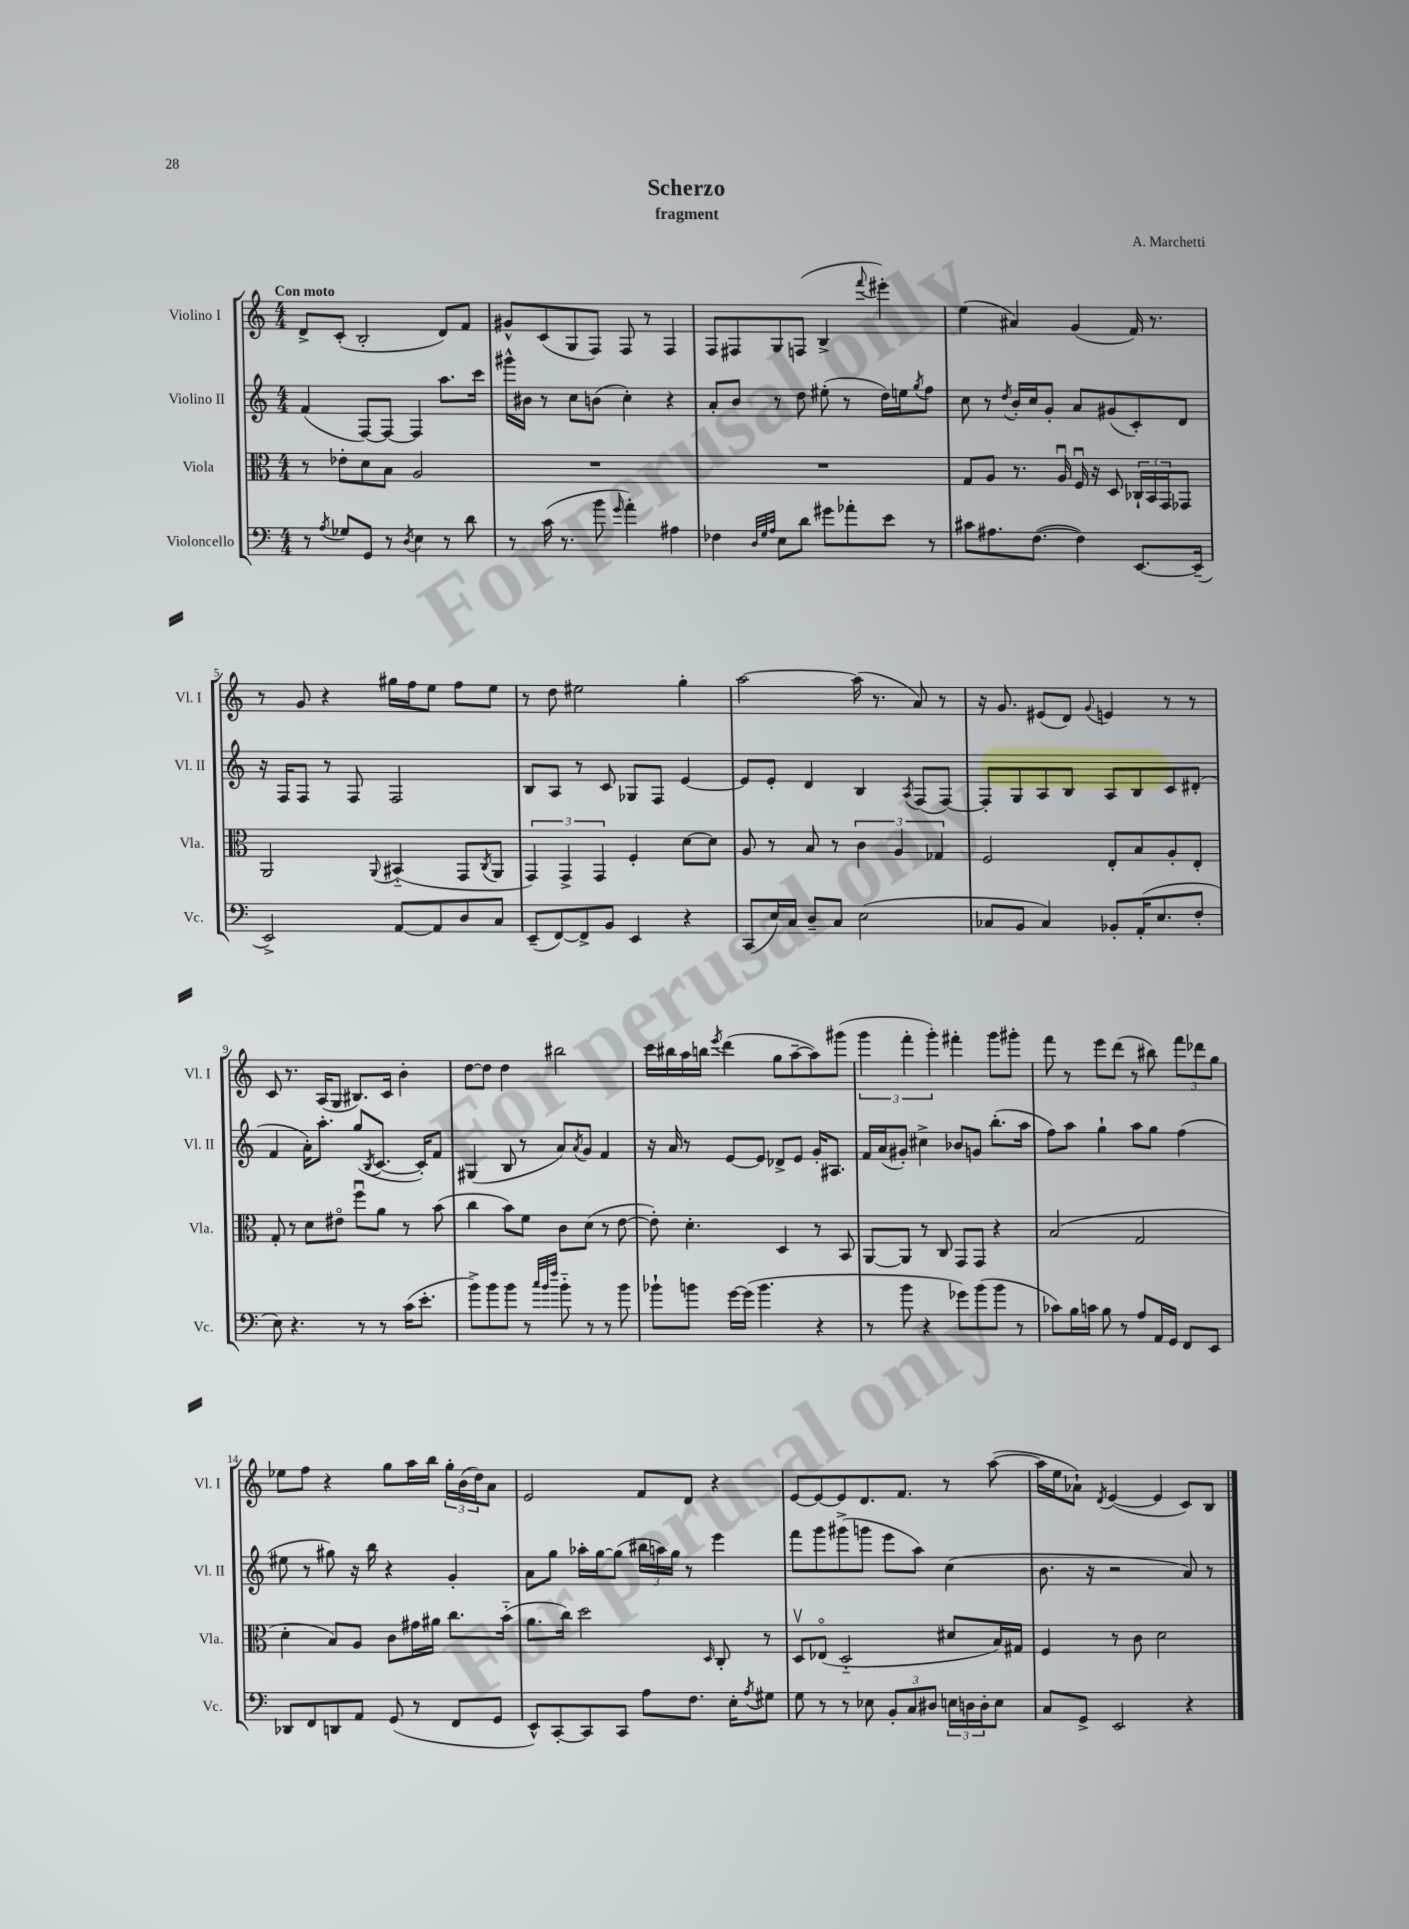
\header { title = "Scherzo" composer = "A. Marchetti" subtitle = "fragment" }
<<
\new StaffGroup <<
\new Staff = "s0" \with { instrumentName = "Violino I" shortInstrumentName = "Vl. I" } {
    \clef treble \key c \major \numericTimeSignature \time 4/4 \tempo "Con moto"
    d'8-> c'8-.( b2-. d'8) f'8 |
    gis'8-^ c'8( g8 f8) f8 r8 f4 |
    f8 fis8 g8 f8( b4-> \appoggiatura { f'''8 } eis'''4-.) |
    e''4( ais'4) g'4( f'16) r8. |
    r8 g'8 r4 gis''16 f''16 e''8 f''8 e''8 |
    r8 d''8 eis''2 g''4-. |
    a''2~ a''16( r8. a'8) r8 |
    r16 g'8. eis'8( d'8) \appoggiatura { g'8 } e'4 r8 r8 |
    c'8 r8. a16( g8 bis8.) c'16 b'4-. |
    d''8~ d''8 d''4 bis''2 |
    c'''16 bis''16 a''16 b''16 \acciaccatura { e'''8 } d'''4( g''8 a''8~-- a''8) gis'''8( |
    \tuplet 3/2 { g'''4 f'''4-. g'''4-.) } fis'''4-. g'''8 gis'''8-. |
    f'''8 r8 e'''8 d'''8( r8 bis''8) \tuplet 3/2 { f'''8 des'''8 g''8 } |
    ees''8 f''8 r4 g''8 a''16 b''16 \tuplet 3/2 { g''16-. b'16( d''16) } a'8 |
    e'2 f'8 d'8 r4 |
    e'8~ e'8~ e'8 d'8. f'8. r8 a''8~( |
    a''16 e''16 aes'8-!) \acciaccatura { d'8 } e'4~( e'4 c'8) b8 \bar "|." |
}
\new Staff = "s1" \with { instrumentName = "Violino II" shortInstrumentName = "Vl. II" } {
    \clef treble \key c \major \numericTimeSignature \time 4/4
    f'4( f8~) f8~ f4 a''8. c'''16 |
    gis'''16-^ bis'16 r8 c''8 b'8( c''4-.) r4 |
    a'8-. b'8 r8 d''8 eis''8-.( r8 d''16) e''16 \acciaccatura { g''8 } f''8 |
    c''8 r8 \acciaccatura { d''8 } b'16-. c''16 g'8-. a'8 gis'8( c'8-.) d'8 |
    r16 f16 f8 r8 f8 f2 |
    b8 a8 r8 c'8 ges8 f8 e'4~ |
    e'8 e'8-. d'4 b4 \acciaccatura { a8 } f8( f8~) |
    f8-. g8 a8 b8 a8 b8 c'8 dis'8-.( |
    f'4 a'16-.) a''8.-. g''8( \acciaccatura { b8 } c'8.~ c'16-.) f'8 |
    gis4( b8 r8 a'8) \acciaccatura { a'8 } g'8 f'4 |
    r16 a'16 r8 e'8~ e'8 des'8-> e'8 g'16-. ais8. |
    f'16 a'16( gis'8-.) cis''4-> bes'8 g'8 b''8.-.( a''16 |
    f''8) a''8 g''4-! a''8 g''8 f''4( |
    eis''8 r8 gis''8) r16 b''16 r4 g'4-. |
    a'8 g''8 aes''16-. g''16~ g''8( \tuplet 3/2 { bis''16 a''16) g''16 } r8 e'''4 |
    f'''8 g'''8 gis'''8->( g'''8 e'''8 a''8) c''4( |
    b'8. r16 r2 a'8) r8 \bar "|." |
}
\new Staff = "s2" \with { instrumentName = "Viola" shortInstrumentName = "Vla." } {
    \clef alto \key c \major \numericTimeSignature \time 4/4
    r8 ees'8-. d'8 b8 a2 |
    R1 |
    R1 |
    g8 a8 r8. a16\downbow f16\downbow r16 d8 \tuplet 3/2 { ces16-! b,16 g,16 } ges,8 |
    a,2 \appoggiatura { a,8 } bis,4-_( g,8 \acciaccatura { c8 } a,8 |
    \tuplet 3/2 { g,4) g,4-> g,4 } f4-. d'8~ d'8 |
    a8 r8 b8 r8 \tuplet 3/2 { c'4 a4 ges4 } |
    f2 e8-. b8 a8-. e8-. |
    g8-. r8 d'8 eis'8\flageolet f''8\downbow a'8 r8 b'8( |
    c''4 b'8) f'8 c'8 d'8( r8 e'8~ |
    e'8-.) d'4.-. d4 r8 b,8 |
    a,8~ a,8 r8 c8 g,8 g,8 r4 |
    b2( g2 |
    d'4-. b8) a8 c'8 gis'16 ais'16 c''8. b'16-_( |
    a'8. c''16) d''2 \grace { d16 } c8-. r8 |
    d8\upbow ees8\flageolet( d2-_ dis'8 b16) gis16 |
    f4 r8 c'8 d'2 \bar "|." |
}
\new Staff = "s3" \with { instrumentName = "Violoncello" shortInstrumentName = "Vc." } {
    \clef bass \key c \major \numericTimeSignature \time 4/4
    r8 \acciaccatura { a8 } ges8 g,8 r8 \acciaccatura { d8 } e4 r8 d'8 |
    r8 c'16( r8. b'8 \grace { g'16 } a'4-.) ais4 |
    fes4 \grace { d32 g32 a32 } e8 d'8 gis'8 aes'8-. e'8 r8 |
    cis'8 ais8. f8.~( f4) e,8.~ e,16--( |
    e,2->) a,8~ a,8 d8 c8 |
    e,8--( f,8~) f,8-> b,8 e,4 r4 |
    c,8( e16) c16 d8-- c8 e2( |
    ces8 b,8 ces4) bes,8-. a,16-.( e8. f8-. |
    e8) r4. r8 r8 c'16( e'8.-. |
    b'8->) b'8 b'8 r8 \grace { c''32 b'32 f''32 } b'8-_ r8 r8 b'8 |
    bes'8-! b'8 g'16~ g'16( b'4. r4 |
    r8 b'8 r4 ges'8) b'8( b'8 r8 |
    ces'8) b16 c'16 b8 r8 a8 a,16 g,16 f,8 e,8 |
    des,8 f,8 d,8 a,8 g,8( r8 f,8 g,8 |
    e,8-^) c,8~-. c,8 c,8 a8 f8. e16-. \acciaccatura { a8 } gis8 |
    g8 r8 r8 ees8 \tuplet 3/2 { b,8-. c8 dis8 } \tuplet 3/2 { e16 d16 d16-. } e8 |
    c8 g,8-> e,2 r4 \bar "|." |
}
>>
>>
